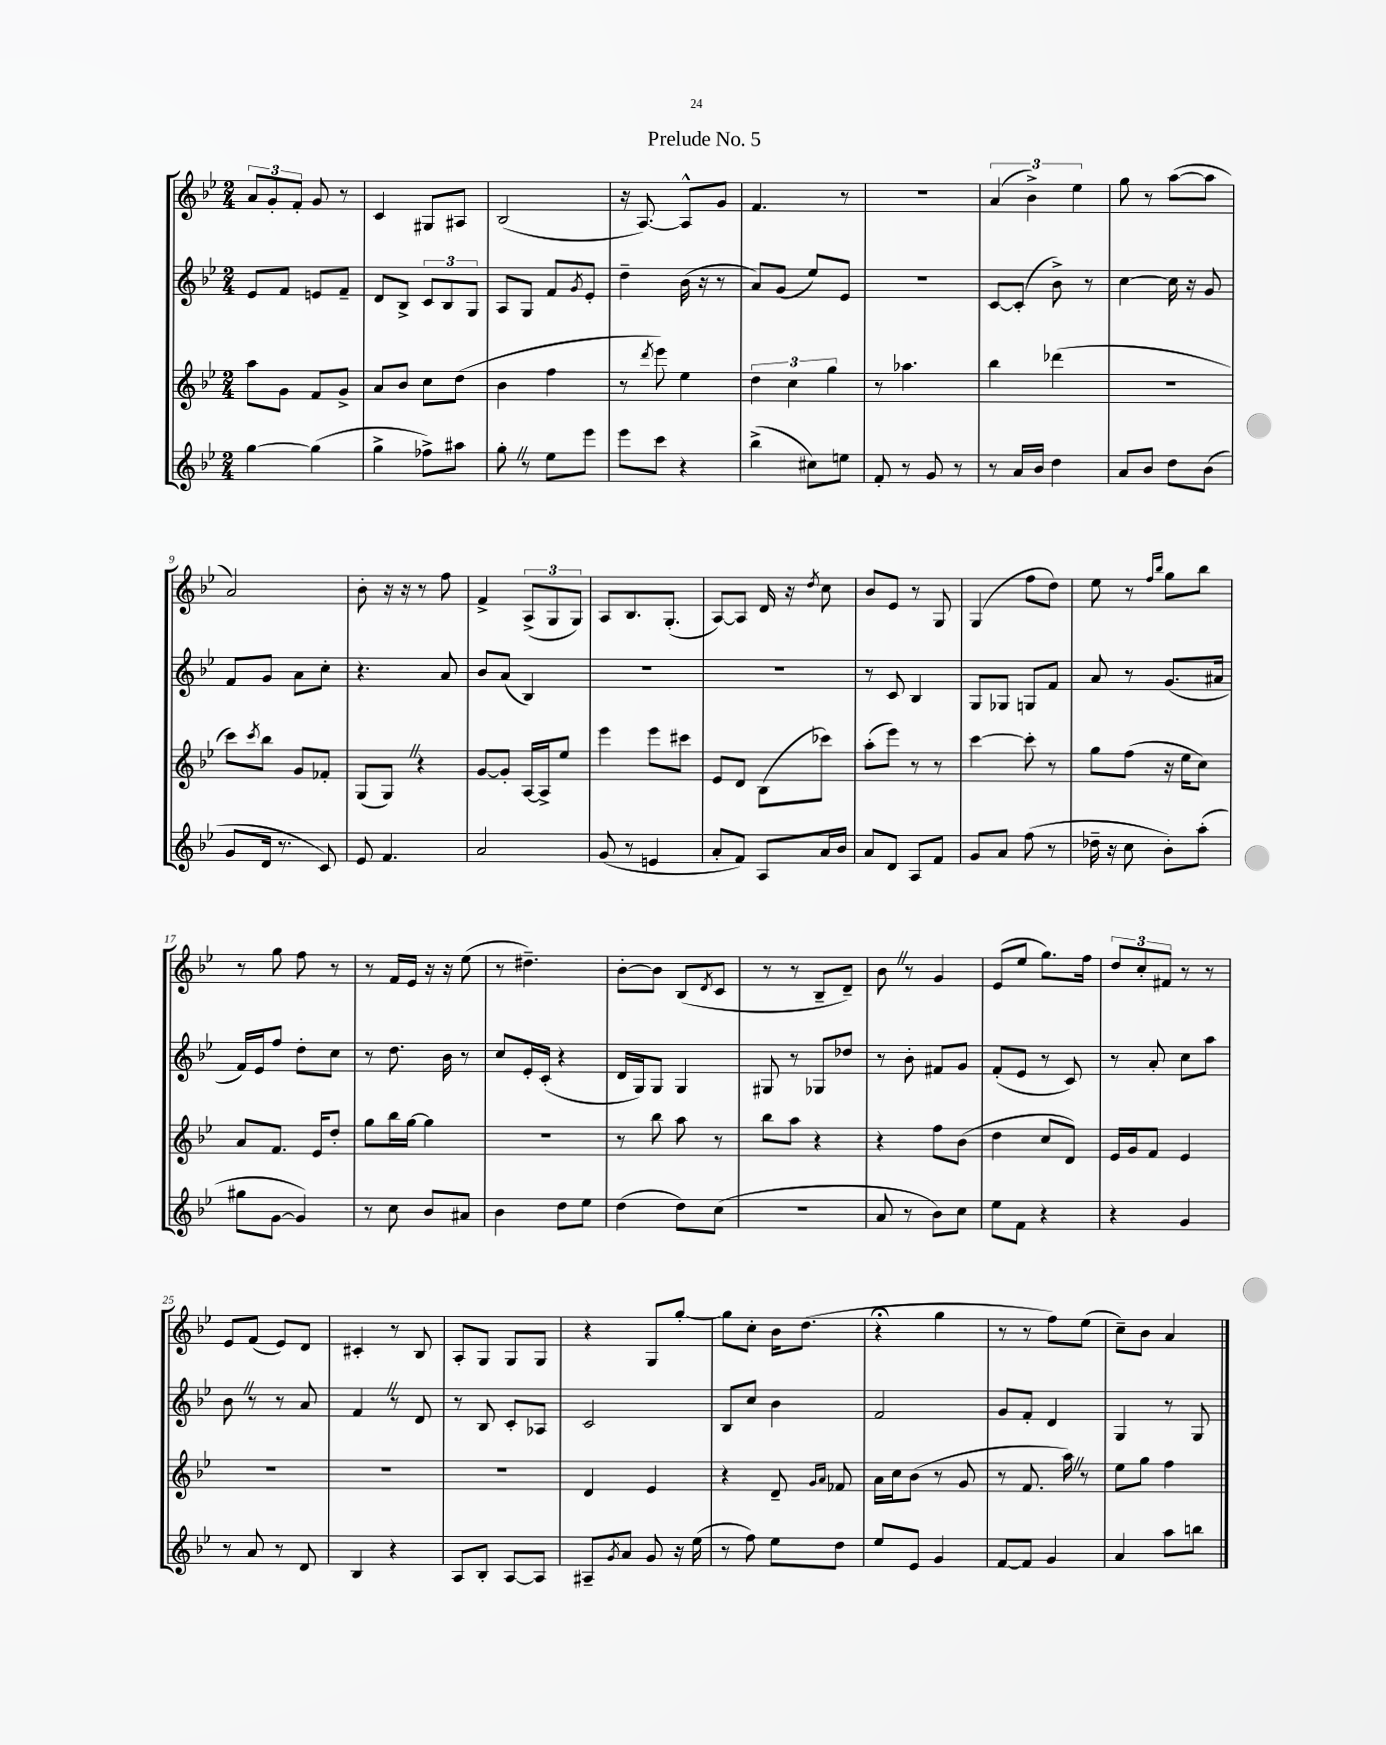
\header { title = "Prelude No. 5" }
<<
\new StaffGroup <<
\new Staff = "s0" {
    \clef treble \key bes \major \numericTimeSignature \time 2/4
    \tuplet 3/2 { a'8 g'8-. f'8-. } g'8 r8 |
    c'4 gis8 ais8 |
    bes2( |
    r16 a8.~) a8-^ g'8 |
    f'4. r8 |
    r2 |
    \tuplet 3/2 { a'4( bes'4->) ees''4 } |
    g''8 r8 a''8~( a''8 |
    a'2) |
    bes'8-. r16 r16 r8 f''8 |
    f'4-> \tuplet 3/2 { a8->( g8 g8) } |
    a8 bes8. g8.-.( |
    a8~) a8 d'16 r16 \acciaccatura { d''8 } c''8 |
    bes'8 ees'8 r8 g8 |
    g4( f''8 d''8) |
    ees''8 r8 \grace { f''16 bes''16 } g''8 bes''8 |
    r8 g''8 f''8 r8 |
    r8 f'16 ees'16 r16 r16 ees''8( |
    r8 dis''4.--) |
    bes'8~-. bes'8 bes8( \acciaccatura { d'8 } c'8 |
    r8 r8 bes8-- d'8--) |
    bes'8 \once \override BreathingSign.text = \markup { \musicglyph "scripts.caesura.straight" } \breathe r8 g'4 |
    ees'8( ees''8 g''8.) f''16 |
    \tuplet 3/2 { d''8 c''8-. fis'8 } r8 r8 |
    ees'8 f'8( ees'8) d'8 |
    cis'4-. r8 bes8 |
    a8-. g8 g8 g8 |
    r4 g8 g''8~-. |
    g''8 c''8-. bes'16 d''8.( |
    r4\fermata g''4 |
    r8 r8 f''8) ees''8( |
    c''8--) bes'8 a'4 \bar "|." |
}
\new Staff = "s1" {
    \clef treble \key bes \major \numericTimeSignature \time 2/4
    ees'8 f'8 e'8 f'8-- |
    d'8 bes8-> \tuplet 3/2 { c'8 bes8 g8 } |
    a8 g8 f'8 \acciaccatura { g'8 } ees'8-. |
    d''4-- bes'16( r16 r8 |
    a'8) g'8( ees''8) ees'8 |
    R2 |
    c'8~ c'8-.( bes'8->) r8 |
    c''4~ c''16 r16 g'8 |
    f'8 g'8 a'8 c''8-. |
    r4. a'8 |
    bes'8 a'8( bes4) |
    R2 |
    R2 |
    r8 c'8 bes4 |
    g8 ges8 g8 f'8 |
    a'8 r8 g'8.( ais'16 |
    f'16) ees'16 f''8 d''8-. c''8 |
    r8 d''8. bes'16 r8 |
    c''8 ees'16-. c'16-.( r4 |
    d'16 g16) g8 g4 |
    gis8 r8 ges8 des''8 |
    r8 bes'8-. fis'8 g'8 |
    f'8-.( ees'8 r8 c'8) |
    r8 a'8-. c''8 a''8 |
    bes'8 \once \override BreathingSign.text = \markup { \musicglyph "scripts.caesura.straight" } \breathe r8 r8 a'8 |
    f'4 \once \override BreathingSign.text = \markup { \musicglyph "scripts.caesura.straight" } \breathe r8 d'8 |
    r8 bes8 c'8-. aes8 |
    c'2 |
    bes8 c''8 bes'4 |
    f'2 |
    g'8 f'8-. d'4 |
    g4 r8 g8 \bar "|." |
}
\new Staff = "s2" {
    \clef treble \key bes \major \numericTimeSignature \time 2/4
    a''8 g'8 f'8 g'8-> |
    a'8 bes'8 c''8 d''8( |
    bes'4 f''4 |
    r8 \acciaccatura { d'''8 } ees'''8) ees''4 |
    \tuplet 3/2 { d''4 c''4 g''4 } |
    r8 aes''4. |
    bes''4 des'''4( |
    R2 |
    c'''8) \acciaccatura { c'''8 } bes''8 g'8 fes'8-. |
    g8( g8) \once \override BreathingSign.text = \markup { \musicglyph "scripts.caesura.straight" } \breathe r4 |
    g'8~ g'8-. a16~ a16-> ees''8 |
    ees'''4 ees'''8 cis'''8 |
    ees'8 d'8 bes8( ces'''8) |
    a''8-.( ees'''8) r8 r8 |
    c'''4~ c'''8-. r8 |
    g''8 f''8( r16 ees''16 c''8) |
    a'8 f'8. ees'16 d''8-. |
    g''8 bes''16 g''16~ g''4 |
    R2 |
    r8 bes''8 a''8 r8 |
    bes''8 a''8 r4 |
    r4 f''8 bes'8( |
    d''4 c''8 d'8) |
    ees'16 g'16 f'8 ees'4 |
    R2 |
    R2 |
    R2 |
    d'4 ees'4 |
    r4 d'8-- \grace { g'16 a'16 } fes'8 |
    a'16 c''16 bes'8( r8 g'8 |
    r8 f'8. a''16) \once \override BreathingSign.text = \markup { \musicglyph "scripts.caesura.straight" } \breathe r8 |
    ees''8 g''8 f''4 \bar "|." |
}
\new Staff = "s3" {
    \clef treble \key bes \major \numericTimeSignature \time 2/4
    g''4~ g''4( |
    g''4-> fes''8->) ais''8 |
    g''8-. \once \override BreathingSign.text = \markup { \musicglyph "scripts.caesura.straight" } \breathe r8 ees''8 ees'''8 |
    ees'''8 c'''8 r4 |
    bes''4->( cis''8) e''8 |
    f'8-. r8 g'8 r8 |
    r8 a'16 bes'16 d''4 |
    a'8 bes'8 d''8 bes'8( |
    g'8 d'16 r8. c'8) |
    ees'8 f'4. |
    a'2 |
    g'8( r8 e'4 |
    a'8-. f'8) a8 a'16 bes'16 |
    a'8 d'8 a8 f'8 |
    g'8 a'8 f''8( r8 |
    des''16-- r16 c''8 bes'8-.) a''8-.( |
    gis''8 g'8~ g'4) |
    r8 c''8 bes'8 ais'8 |
    bes'4 d''8 ees''8 |
    d''4( d''8) c''8( |
    r2 |
    a'8 r8 bes'8) c''8 |
    ees''8 f'8 r4 |
    r4 g'4 |
    r8 a'8 r8 d'8 |
    bes4 r4 |
    a8 bes8-. a8~ a8 |
    ais8-- \acciaccatura { g'8 } a'8 g'8 r16 ees''16( |
    r8 f''8) ees''8 d''8 |
    ees''8 ees'8 g'4 |
    f'8~ f'8 g'4 |
    a'4 a''8 b''8 \bar "|." |
}
>>
>>
